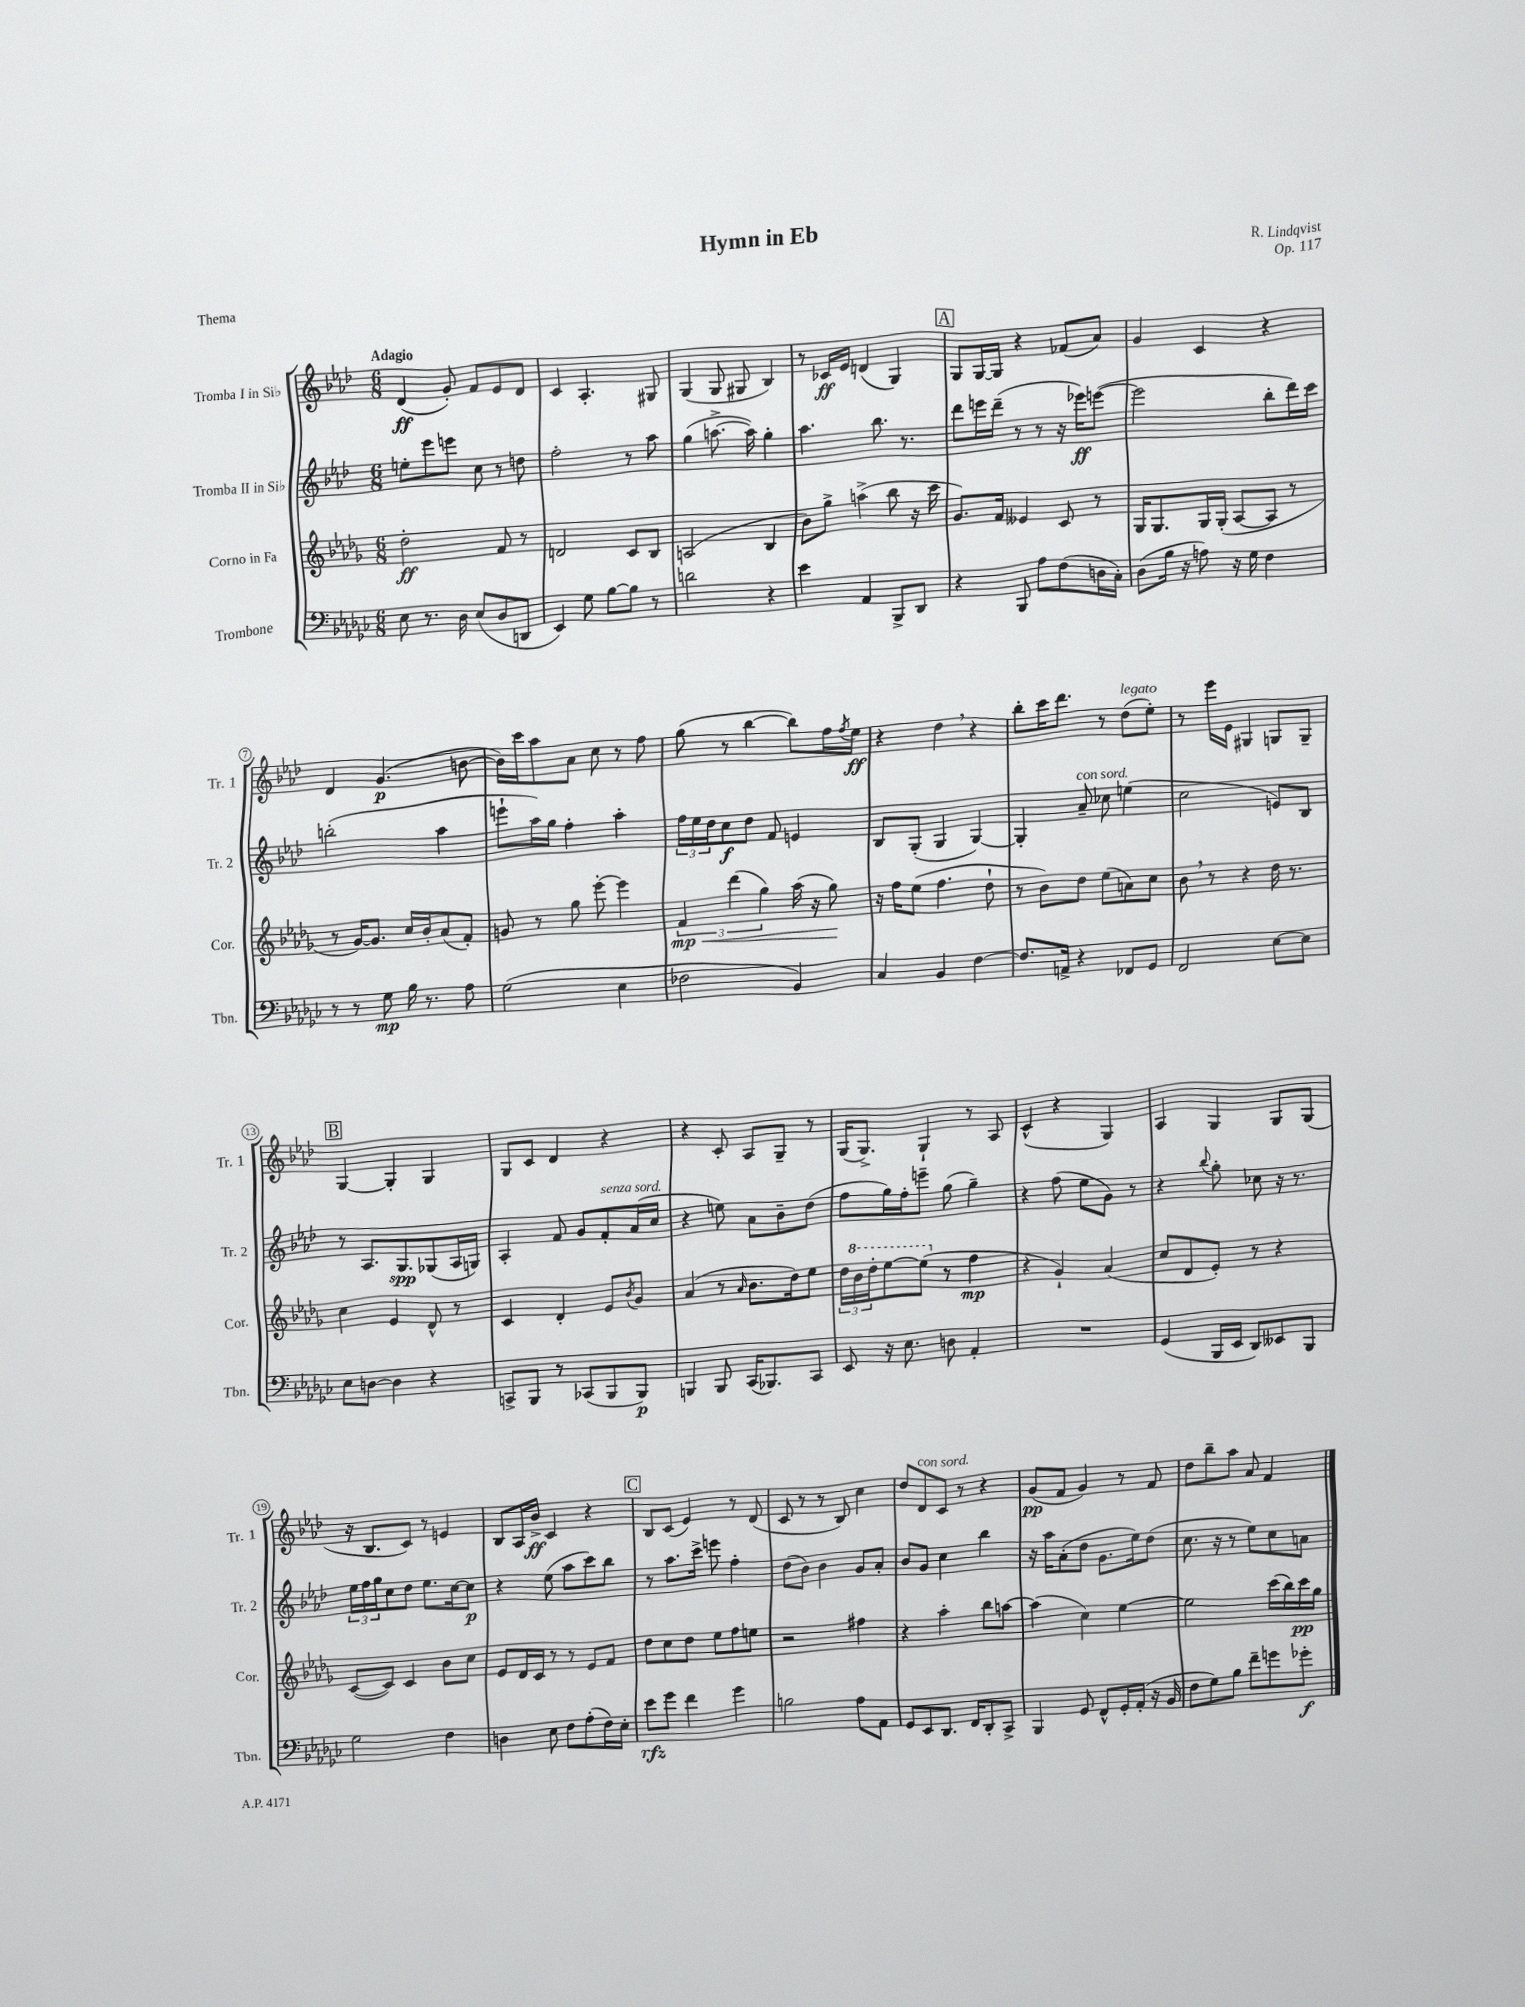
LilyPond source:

\header { title = "Hymn in Eb" composer = "R. Lindqvist" opus = "Op. 117" piece = "Thema" }
<<
\new StaffGroup <<
\new Staff = "s0" \with { instrumentName = "Tromba I in Sib" shortInstrumentName = "Tr. 1" } {
    \clef treble \key aes \major \numericTimeSignature \time 6/8 \tempo "Adagio"
    des'4\ff( g'8-.) f'8 ees'8 des'8 |
    c'4 aes4.-. gis8 |
    g4( g8 gis8 bes4) |
    r8 ces'16\ff ees'16 d'4( g4) |
    \mark \markup { \box "A" } g8 g16~ g16 r4 fes'8( aes'8) |
    g'4 c'4 r4 |
    des'4 g'4.\p( b'8~ |
    b'16) c'''16 aes''8 aes'8 c''8 r8 f''8 |
    g''8( r8 bes''4~ bes''8) f''16 \acciaccatura { f''8 } ees''16\ff |
    r4 des''4 \breathe r4 |
    bes''8-. c'''16 des'''8. r8 des''8^\markup { \italic "legato" }( ees''8-.) |
    r8 ees'''16 ees'16 gis4 g8 g8-- |
    \mark \markup { \box "B" } g4~ g4-. g4 |
    g8 c'8 des'4 r4 |
    r4 c'8-. aes8 g8-- r8 |
    g16( g8.->) g4-! r8 aes8 |
    c'4-^( r4 g4) |
    aes4 g4 g8 g8( |
    r16 bes8. c'8) r8 e'4 |
    bes8 aes16 bes'16->\ff c'4 r4 |
    \mark \markup { \box "C" } bes8 c'8( ees'4) r8 des'8( |
    c'8 r8 r8 bes8) c''4 |
    des''8 des'8^\markup { \italic "con sord." } c'8 r8 r4 |
    g'8\pp( f'8 g'4) r8 f'8 |
    des''8 bes''8-- aes''8 aes'8 f'4 \bar "|." |
}
\new Staff = "s1" \with { instrumentName = "Tromba II in Sib" shortInstrumentName = "Tr. 2" } {
    \clef treble \key aes \major \numericTimeSignature \time 6/8
    e''8-. ees'''8 e'''8 c''8 r8 d''8 |
    f''2-. r8 aes''8 |
    g''4( a''8.~-> a''16) g''4-. |
    aes''4. bes''8. r8. |
    \mark \markup { \box "A" } des'''8 e'''16 des'''16--( r8 r8 r16 ees'''16\ff) e'''8~( |
    e'''2 bes''8-. des'''16) c'''16 |
    b''2-.( aes''4 |
    e'''8-! aes''16) g''16 f''4-. aes''4-. |
    \tuplet 3/2 { f''16 ees''16 des''16 } c''8\f des''8 f'8 e'4 |
    bes8 g8-.( g4 g4~) |
    g4-. aes'8--^\markup { \italic "con sord." } ces''8 e''4( |
    c''2 e'8) bes8 |
    \mark \markup { \box "B" } r8 aes8. g8.\spp ges8( aes16 g16) |
    aes4-. f'8 g'8 f'8-.^\markup { \italic "senza sord." } aes'16( c''16 |
    r4 e''8) aes'8 bes'8-- des''8( |
    f''8 g''16) f''16-. e'''8-- g''8( g''4--) |
    r4 f''8( ees''8 g'8) r8 |
    r4 \appoggiatura { bes''8 } g''8-. ces''8 r16 r8. |
    \tuplet 3/2 { ees''16 f''16 g''16 } c''8 des''8 ees''8. c''16~ c''8\p |
    r4 ees''8( aes''8 c'''8) bes''8 |
    \mark \markup { \box "C" } r8 aes''8. c'''16-> e'''8 f''4-. |
    des''8( bes'8) bes'4 g'8 aes'8-. |
    bes'8 g'8 c''4 bes''4 |
    r16 aes''16 aes'8-.( des''8 g'8. ees''16) des''8( |
    c''8. r16 r8 ees''8) c''8 a'8 \bar "|." |
}
\new Staff = "s2" \with { instrumentName = "Corno in Fa" shortInstrumentName = "Cor." } {
    \clef treble \key des \major \numericTimeSignature \time 6/8
    des''2-.\ff f'8 r8 |
    d'2 c'8 bes8 |
    a2( bes4 |
    bes'8) ges''8-> a''4->( bes''8 r16 c'''16 |
    \mark \markup { \box "A" } ges'8.) f'16 eeses'4 c'8 r8 |
    ges16 ges8. ges16 ges16-.( aes8~ aes8 r8 |
    r8 ges'16~) ges'8. c''16 bes'16-. aes'8( f'8-.) |
    g'8 r8 ges''8 ees'''8~-. ees'''4 |
    \tuplet 3/2 { f'4\mp\< des'''4( ges''4) } aes''16( r16 ges''8\!) |
    r16 f''16 ees''8( f''4. des''8-! |
    r8 bes'8) des''8 ees''8( a'8) c''8 |
    bes'8 \breathe r8 r4 des''16 r8. |
    \mark \markup { \box "B" } c''4 ees'4 des'8-^ r8 |
    c'4 des'4-. ees'8 \acciaccatura { bes'8 } ges'8 |
    aes'4( r8 \grace { aes'16 } bes'8. des''16) ees''8 |
    \tuplet 3/2 { des''16 \ottava #1 bes''16 des'''16-. } ees'''8~ ees'''8( \ottava #0 r8 f''4\mp |
    r4 ges'4-!) aes'4( |
    c''8 des'8 ees'8-.) r8 r4 |
    c'8~( c'8) c'4 bes'8 c''8 |
    ees'8 des'16 c'16 r8 r8 ees'8 f'8 |
    \mark \markup { \box "C" } des''8 c''8 des''8 ees''8 f''8 e''8 |
    r2 fis''4 |
    r4 aes''4-. bes''8 a''8~ |
    a''4( c''4) ees''4~ |
    ees''2 c'''16( bes''16) c'''16\pp ges''16 \bar "|." |
}
\new Staff = "s3" \with { instrumentName = "Trombone" shortInstrumentName = "Tbn." } {
    \clef bass \key ges \major \numericTimeSignature \time 6/8
    ees8 r8. des16 ees8( des8 d,8 |
    ees,4) ges8 bes8~ bes8 r8 |
    d'2 r4 |
    ees'4 aes,4 bes,,8-> des,8 |
    \mark \markup { \box "A" } r4 bes,,8 aes8 f8( d16 ces16-.) |
    des8( bes16 r16 a8) r16 ges16 f4 |
    r8 r8 ges8\mp bes16 r8. aes8 |
    ges2( ees4 |
    fes2 bes,4) |
    ces4 bes,4 f4~ |
    f8. a,16-> r4 fes,8 ges,8 |
    f,2 ees8~ ees8 |
    \mark \markup { \box "B" } ees8 d8~ d4 r4 |
    c,8-> bes,,8 r8 ces,8( bes,,8 bes,,8\p) |
    b,,4 b,,8 ces,16( bes,,8.) ces,8 |
    ees,8 r16 ees8. d8 aes,4-. |
    R2. |
    ges,4( bes,,16 ees,16 des,8) eeses,8 bes,,8 |
    ges2 f4 |
    d4 ees8 f8 aes8-.( f16) ees16-. |
    \mark \markup { \box "C" } ees'8\rfz ges'8 f'4 ges'4 |
    b2 aes8 aes,8 |
    ges,8 ees,8 des,8. f,16 des,8-. ces,8-> |
    bes,,4 ges,8 f,8-^ ges,16-. aes,16-.( r16 bes,16 |
    f8 ges8) bes8 f'8-- g'8 ges'8-.\f \bar "|." |
}
>>
>>
\layout { \context { \Score \override BarNumber.stencil = #(make-stencil-circler 0.1 0.3 ly:text-interface::print) } }
